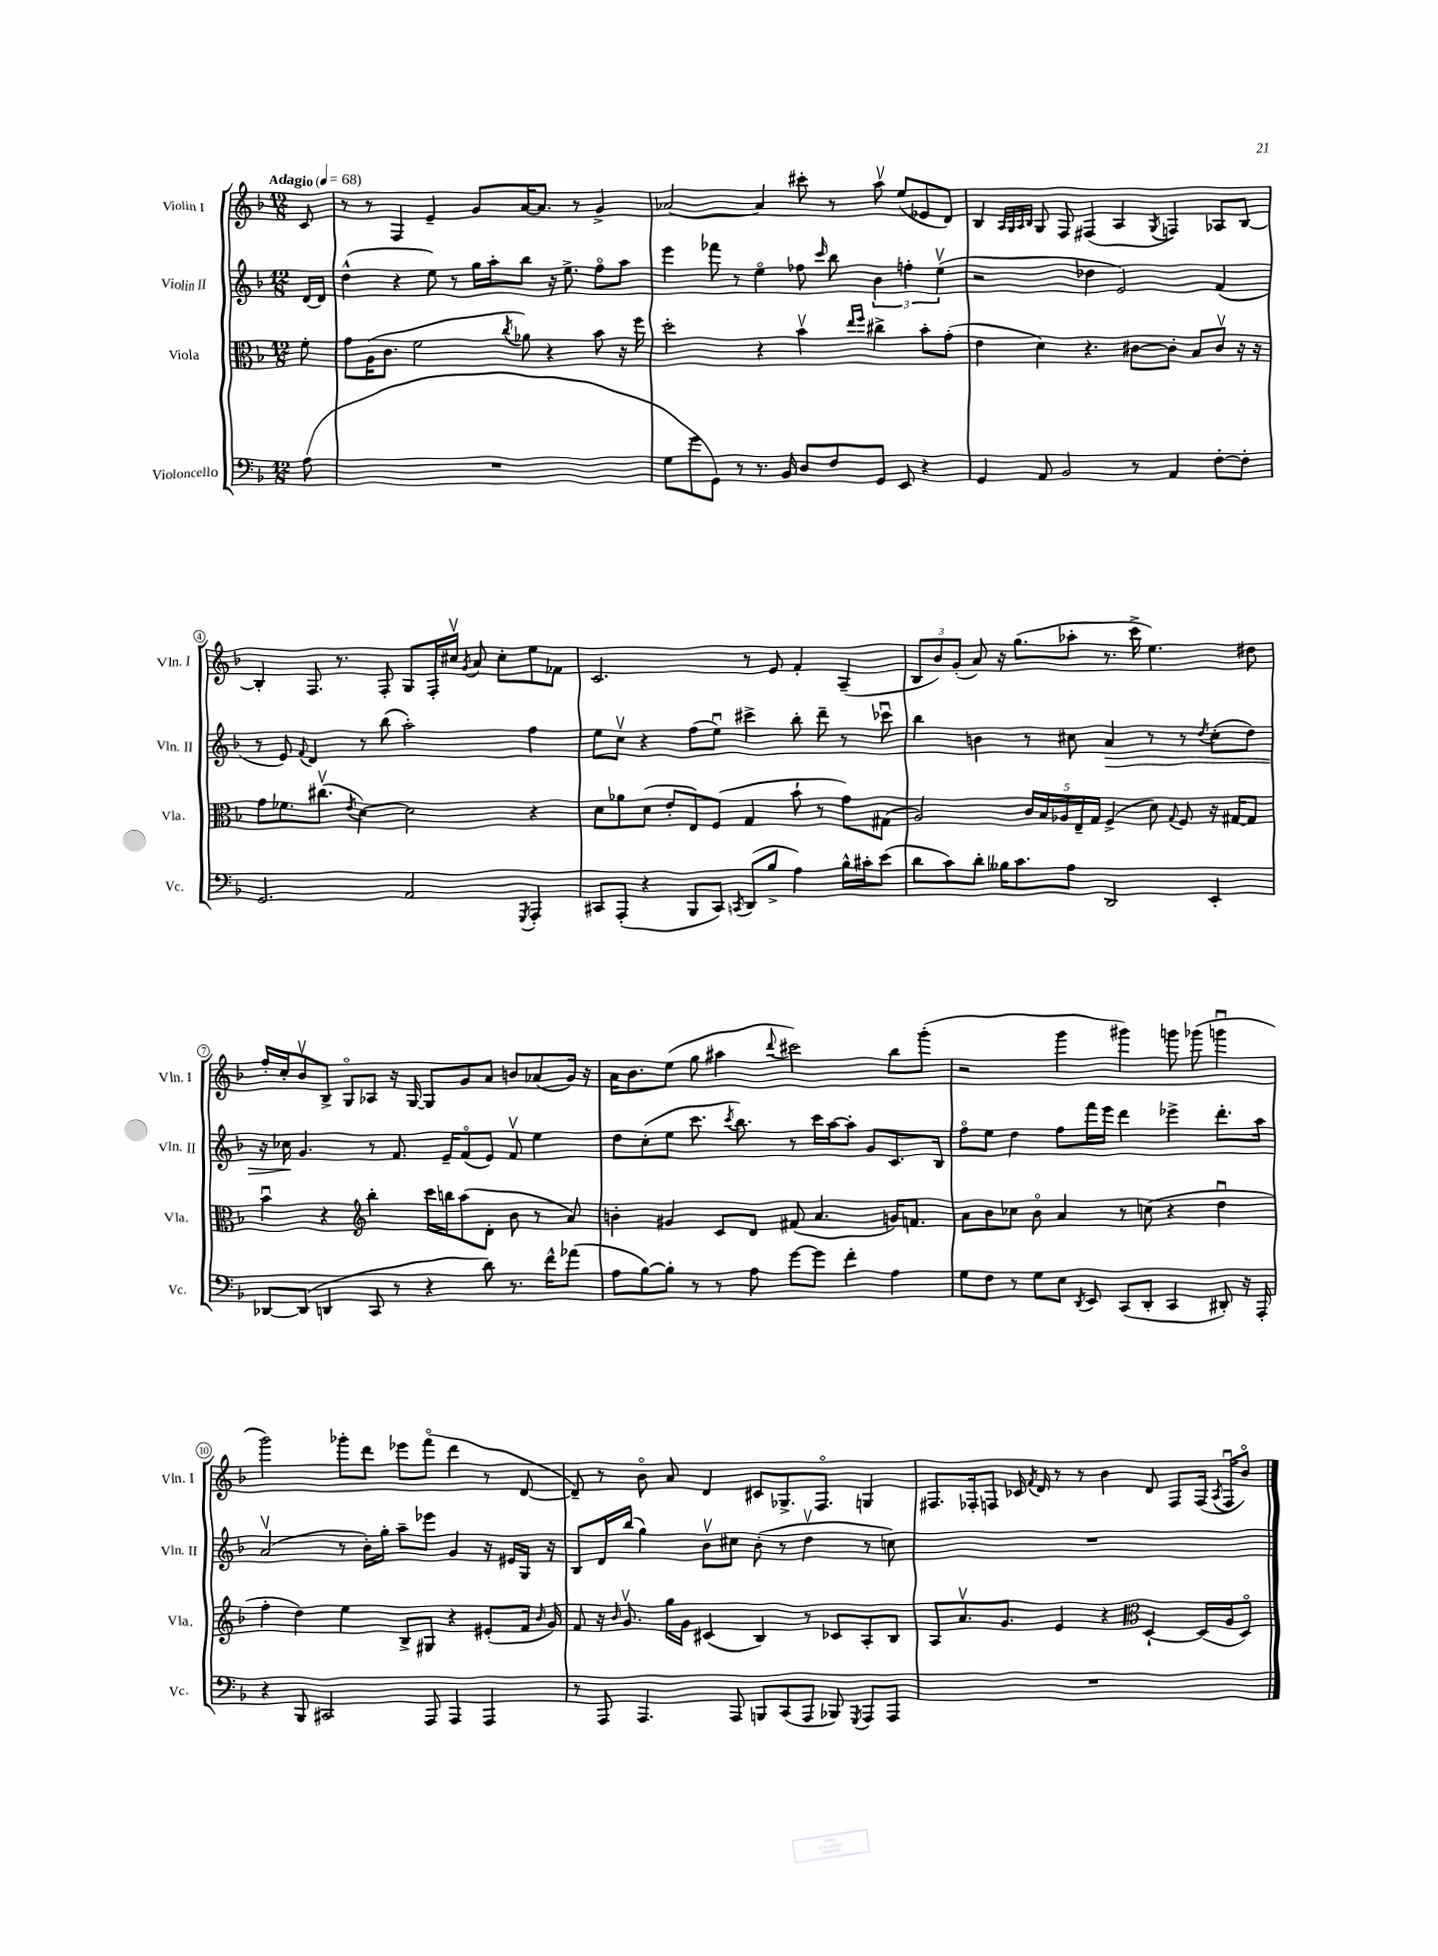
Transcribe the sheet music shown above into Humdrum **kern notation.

**kern	**kern	**kern	**dynam	**kern
*part4	*part3	*part2	*part2	*part1
*staff4	*staff3	*staff2	*staff2	*staff1
*I"Violoncello	*I"Viola	*I"Violin II	*	*I"Violin I
*I'Vc.	*I'Vla.	*I'Vln. II	*	*I'Vln. I
*clefF4	*clefC3	*clefG2	*	*clefG2
*k[b-]	*k[b-]	*k[b-]	*	*k[b-]
*M12/8	*M12/8	*M12/8	*	*M12/8
*MM68	*MM68	*MM68	*	*MM68
=	=	=	=	=
!	!	!	!	!LO:TX:a:B:t=Adagio
(8A\	8f'\	[16d/LL	.	8c/
.	.	16d/JJ]	.	.
=1	=1	=1	=1	=1
1.r	8g\L	(4dd^^\	.	8r
.	(16A\K	.	.	8r
.	8.c\J	.	.	.
.	.	4r	.	4F/
.	2f\	.	.	.
.	.	8ee\)	.	4e~/
.	.	8r	.	.
.	.	16gg\LL	.	8g/L
.	.	16aa'\J	.	.
.	8qcc/	.	.	.
.	8a-X\)	8bb-\J	.	[16a/K
.	.	.	.	8.a/J]
.	4r	16r	.	.
.	.	8.ee^\	.	.
.	.	.	.	8r
.	8b-\	8ff\L	.	4g^/
.	16r	8aa\J	.	.
.	16ff\	.	.	.
=2	=2	=2	=2	=2
8G\L	2dd'\	4eee\	.	[2a-X/
8g\	.	.	.	.
8GG\J)	.	8fff-X\	.	.
8r	.	8r	.	.
8.r	4r	4ee\	.	4a-/]
16BB-/	.	.	.	.
8D/L	4b-v\	8ff-X\	.	8ccc#X'\
.	.	16qqccc/	.	.
8F/	.	8bb-\	.	8r
.	16qqee/LL	.	.	.
.	16qqff/JJ	.	.	.
8GG/J	4cc#X^\	6b-\	.	8aav\
8EE/	.	.	.	(8ee/L
.	.	6ffn'\	.	.
4r	8b-'\L	.	.	8e-X/
.	.	(6eev\	.	.
.	(8g'\J	.	.	8d/J)
=3	=3	=3	=3	=3
4GG/	4e\	2r	.	4B-/
.	.	.	.	32qqA/LLL
.	.	.	.	32qqG/
.	.	.	.	32qqA/
.	.	.	.	32qqB-/JJJ
8AA/	4d\)	.	.	8G/
2BB-/	.	.	.	8F/
.	4.r	4dd-X\	.	(4F#X/
.	.	2e/)	.	4A/
8r	[8c#X\L	.	.	.
.	.	.	.	8qG/
4AA/	8c#'\J]	.	.	4Fn/)
.	8B-/L	.	.	.
[8F'\L	8c#v/J	(4f/	.	8A-X/L
8F'\J]	16r	.	.	[8B-/J
.	16r	.	.	.
!!LO:LB:g=z
=4	=4	=4	=4	=4
2.GG/	8g\L	8r	.	4B-'/]
.	8.f-X\	8e/)	.	.
.	.	8qqf/	.	.
.	.	4d/	.	8.F/
.	(8.cc#Xv\J	.	.	.
.	.	.	.	8.r
.	8qe/	.	.	.
.	[4d\)	8r	.	.
.	.	(8bb-\	.	8F'/
2AA/	2d\]	2aa'\)	.	8G/L
.	.	.	.	16F'/L
.	.	.	.	16cc#Xv/JJ
.	.	.	.	8qg/
.	.	.	.	8a/
.	.	.	.	8cc#'\L
8qGGG/	.	.	.	.
4AAA'/	4r	4ff\	.	8ee\
.	.	.	.	8f-X\J
=5	=5	=5	=5	=5
8CC#X/L	8d\L	8ee\L	.	2.c/
(8AAA'/J	8a-X\	8ccv\J	.	.
4r	(8d\J	4r	.	.
.	8e'/L	.	.	.
8BBB-/L	8E/)	(8ff\L	.	.
8CC#/J)	(8F/J	8eeu\J)	.	.
8qCCn/	.	.	.	.
(8DD/L	4G/	4ccc#X^\	.	8r
8B-^/J	.	.	.	8e/
4A\)	8b-`\	8bb-'\	.	4f'/
.	8r	8ddd~\	.	.
16B-^^\LL	8g\L)	8r	.	(4A~/
16c#X'\J	.	.	.	.
(8e\J	(8G#X\J	8ccc-Xu\	.	.
=6	=6	=6	=6	=6
8d\L	2A/)	4bb-\	.	12B-/L
.	.	.	.	12b-/)
8c\)	.	.	.	.
.	.	.	.	(12g'/J
8d'\J	.	4bn\	.	8a/)
16B--X\KL	.	.	.	16r
8.c\	.	.	.	(8.gg\L
.	20c/LL	8r	.	.
.	20B-/	.	.	.
.	20A-X/	.	.	.
8A\J	.	8cc#X\	.	8aa-X'\J
.	20E~/	.	.	.
.	20G/JJ	.	.	.
!	!	!	!LO:HP:b	!
2DD/	(4F^/	4a/	>	8.r
.	.	.	.	16ccc^\
.	8d\)	8r	.	4.ee\)
.	8qqG/	.	.	.
.	8F/	8r	.	.
.	.	8qdd/	.	.
4EE'/	16r	(8cc#'\L	.	.
.	[16G#X/KL	.	.	.
.	8G#/J]	8dd\J)	.	8dd#X\
!!LO:LB:g=z
=7	=7	=7	=7	=7
[8DD-X/L	4b-u\	16r	.	16ff'/LL
.	.	16cc-X\	.	16cc'/J
(8DD-/J]	.	4.g/	]	8b-v/
4DDn/	4r	.	.	8B-^/J
.	.	.	.	8G/L
*	*clefG2	*	*	*
8CC/	4bb-'\	8r	.	8A-X/J
8r	.	8.f/	.	16r
.	.	.	.	[16G/
4r	16ccc\LL	.	.	8G/L]
.	16bbn\J	16e~/KL	.	.
.	(8aa\	(8f/	.	8g/
8d\)	8d'\J	8e/J)	.	8a/J
8.r	8b-\	8fv/	.	8bn/L
.	8r	4ee\	.	(8a-X/
16f^^\KL	.	.	.	.
(8a-X\J	8a/)	.	.	16g/Jk)
.	.	.	.	16r
=8	=8	=8	=8	=8
8A\L	4bn'\	8dd\L	.	16a\KL
.	.	.	.	8.b-\
[8B-\)	.	(8cc'\	.	.
8B-'\J]	4g#X/	8ee\J	.	(8ee\J
8r	.	8.ccc\	.	8gg\
8r	8c/L	.	.	4aa#X\
.	.	8qccc/	.	.
.	.	8.bb-\)	.	.
8A\	8d/J	.	.	.
.	.	.	.	8qqddd/
[8g\L	(8f#X/	8r	.	2ccc#X\)
8g\J]	4.a/	16ccc\LL	.	.
.	.	[16aa\J	.	.
4f'\	.	8aa'\J]	.	.
.	.	8g/L	.	.
4A\	16gn/KL)	8.c/	.	8bb-\L
.	8.fn/J	.	.	.
.	.	.	.	(8ggg'\J
.	.	16B-/Jk	.	.
=9	=9	=9	=9	=9
8G\L	8a\L	8ff\L	.	2r
8F\J	8b-\	8ee\J	.	.
8r	8cc-X\J	4dd\	.	.
8G\L	8b-\	.	.	.
8E\J	4a/	8ff\L	.	4ggg\
8qDD/	.	.	.	.
8EE/	.	16fff\L	.	.
.	.	16eee\JJ	.	.
(8CC/L	8r	4ddd\	.	4ggg#X\)
8DD'/J	(8ccn\	.	.	.
4CC/	4r	4eee-X^\	.	8gggn\
.	.	.	.	(8ggg-X\
8DD#X'/)	4ddu\	8.ddd'\L	.	4gggnu\
16r	.	.	.	.
16AAA'/	.	16aa\Jk	.	.
!!LO:LB:g=z
=10	=10	=10	=10	=10
4r	4ff'\	(2av/	.	2ggg\)
8BBB-/	4dd\)	.	.	.
2CC#X/	.	.	.	.
.	4ee\	8r	.	8ggg-X'\L
.	.	16b-'\LL)	.	8ddd\J
.	.	16gg'\JJ	.	.
.	8B-^/L	8aa~\L	.	8eee-X\L
8AAA/	8G#X/J	8eee-X\J	.	(8fff\J
4AAA/	4r	4g/	.	4ddd\
4AAA/	(8e#X'/L	16r	.	8r
.	.	16e#X/LL	.	.
.	16f/Jk	16G/JJ	.	[8d/
.	16qqb-/	.	.	.
.	16g/)	16r	.	.
=11	=11	=11	=11	=11
8r	8f/	8B-/L	.	8d~/])
8AAA/	16r	16d/L	.	8r
.	16qqb-/	.	.	.
.	8.gv/	(16bb-/JJ	.	.
4.AAA/	.	4gg\)	.	8b-\
.	16gg\LL	.	.	8a/
.	16g\JJ	.	.	.
.	(4c#X/	8b-v\L	.	4d/
8AAA/	.	8cc#X\J	.	.
8BBBn/L	4B-/)	(8b-'\	.	8c#X/L
(8CC/	.	8r	.	8.G-X^/
8AAA/J	8r	4ddv\	.	.
.	.	.	.	8.F/J
8BBB-X/)	8c-X/L	.	.	.
8qGGG/	.	.	.	.
8AAA/L	8A'/	8r	.	4Gn/
8AAA/J	8B-/J	8ccn\)	.	.
=12	=12	=12	=12	=12
1.r	8A/L	1.r	.	8.F#X/L
.	8.av/	.	.	.
.	.	.	.	16F-X'/k
.	.	.	.	8Fn/J
.	8.g/J	.	.	.
.	.	.	.	16c-X/
.	.	.	.	8qf/
.	.	.	.	16d/
.	4e/	.	.	8r
.	.	.	.	8r
.	4r	.	.	4b-\
*	*clefC3	*	*	*
.	[4D`/	.	.	8d/
.	.	.	.	8F/L
.	(16D/LL]	.	.	(16F/Jk
.	.	.	.	8qA/
.	16A/J	.	.	16Fu/KL
.	8D/J)	.	.	8b-/J)
==	==	==	==	==
*-	*-	*-	*-	*-
